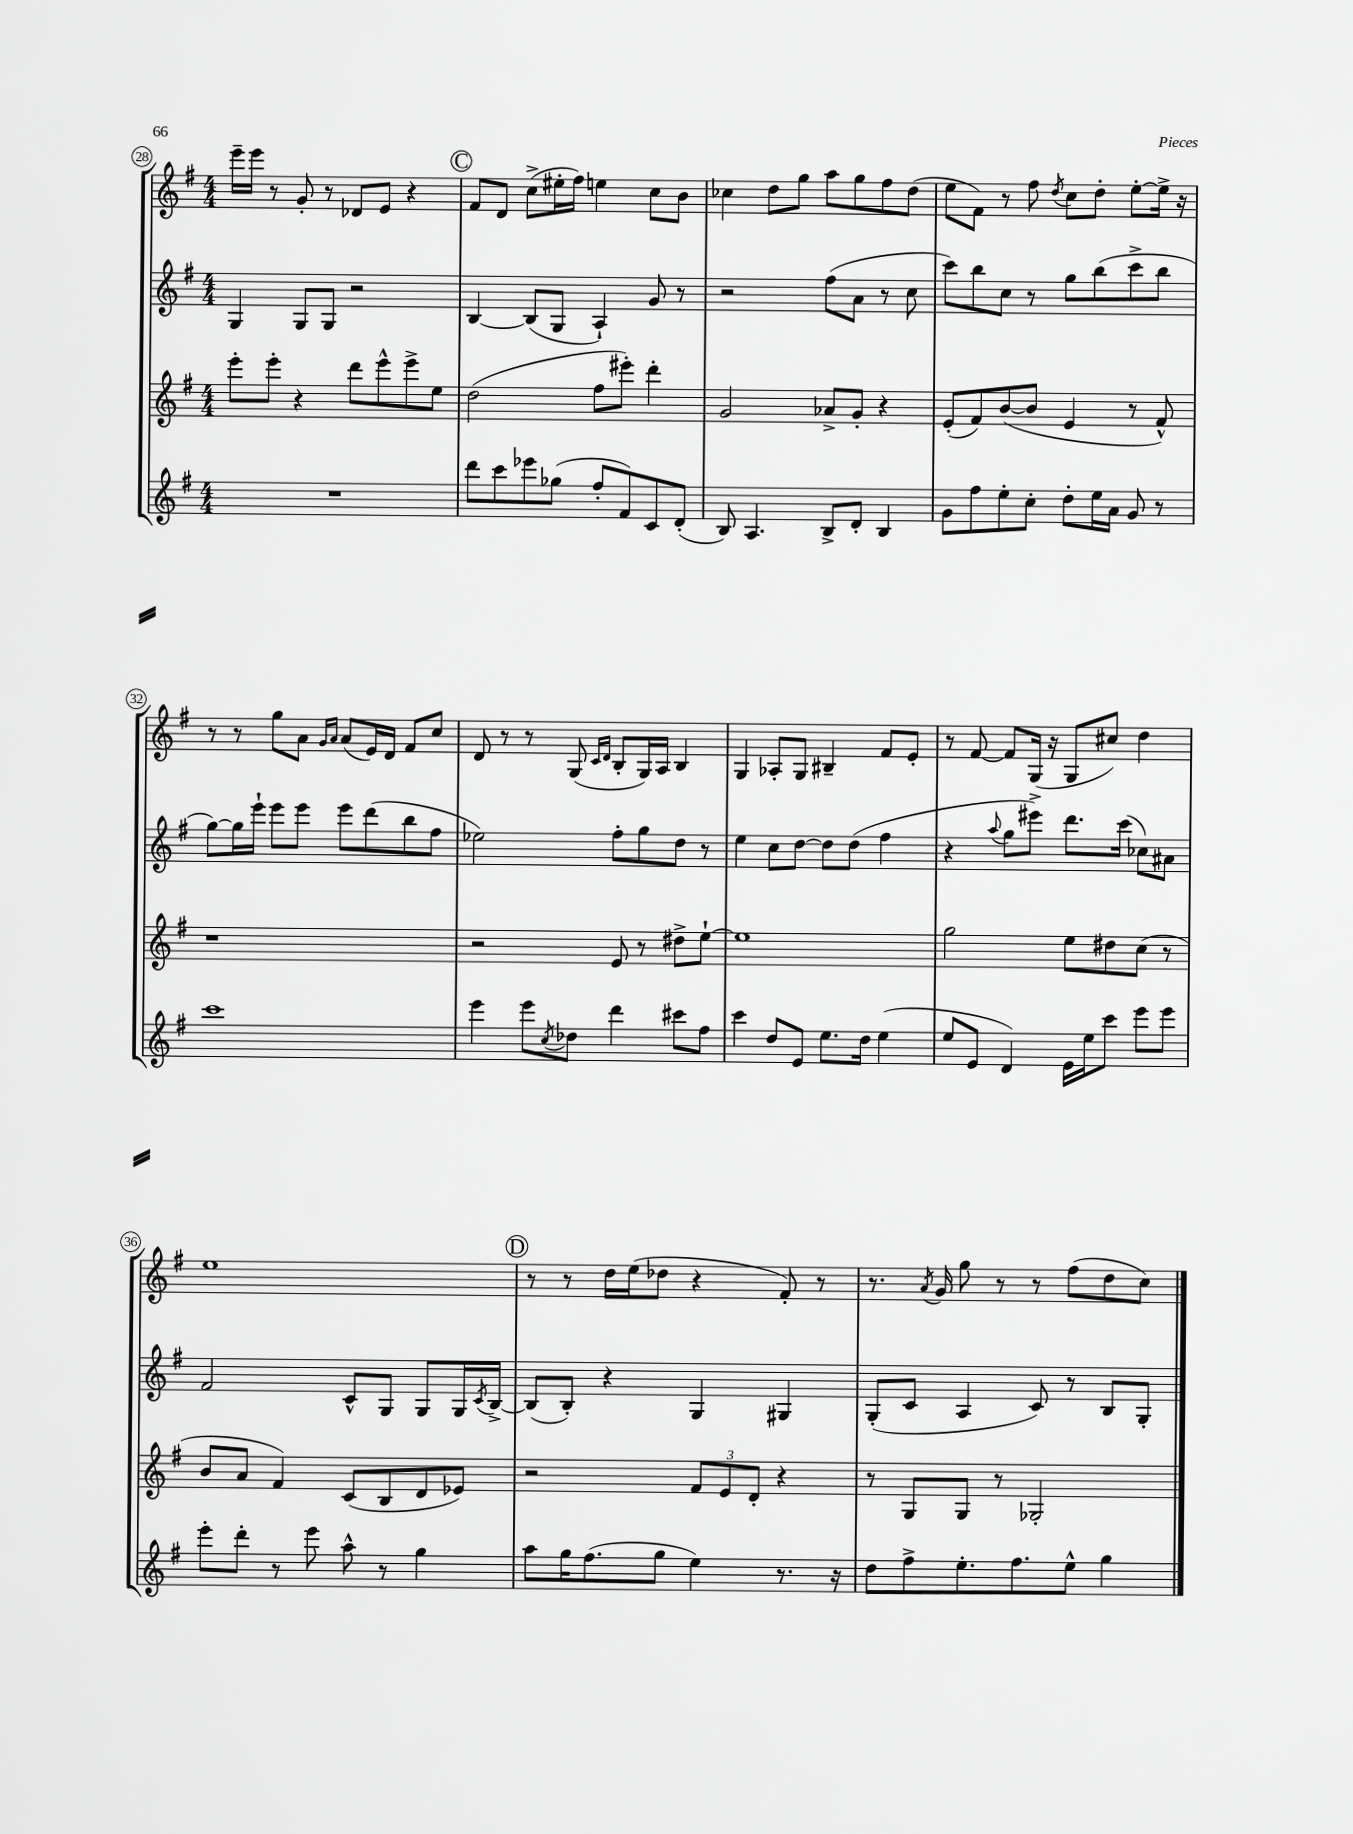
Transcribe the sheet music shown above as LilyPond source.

<<
\new StaffGroup <<
\new Staff = "s0" {
    \clef treble \key g \major \numericTimeSignature \time 4/4
    e'''16-- e'''16 r8 g'8-. r8 des'8 e'8 r4 |
    \mark \markup { \circle "C" } fis'8 d'8 c''8->( eis''16-. fis''16) e''4 c''8 b'8 |
    ces''4 d''8 g''8 a''8 g''8 fis''8 d''8( |
    e''8 fis'8) r8 fis''8 \acciaccatura { d''8 } c''8 d''8-. e''8~-. e''16-> r16 |
    r8 r8 g''8 a'8 \grace { g'16 a'16 } a'8( e'16) d'16 fis'8 c''8 |
    d'8 r8 r8 g8( \grace { c'16 d'16 } b8-. g16) a16 b4 |
    g4 aes8-. g8 bis4-- fis'8 e'8-. |
    r8 fis'8~ fis'8 g16( r16 g8 cis''8) d''4 |
    e''1 |
    \mark \markup { \circle "D" } r8 r8 d''16 e''16( des''8 r4 fis'8-.) r8 |
    r8. \acciaccatura { a'8 } g'16 g''8 r8 r8 fis''8( d''8 c''8) \bar "|." |
}
\new Staff = "s1" {
    \clef treble \key g \major \numericTimeSignature \time 4/4
    g4 g8 g8 r2 |
    \mark \markup { \circle "C" } b4~ b8( g8 a4-!) g'8 r8 |
    r2 fis''8( a'8 r8 c''8 |
    c'''8) b''8 c''8 r8 g''8 b''8( c'''8-> b''8 |
    g''8~) g''16 e'''16-! e'''8 e'''8 e'''8 d'''8( b''8 fis''8 |
    ees''2) fis''8-. g''8 d''8 r8 |
    e''4 c''8 d''8~ d''8 d''8( fis''4 |
    r4 \appoggiatura { a''8 } g''8 eis'''8->) d'''8. c'''16( ces''8) ais'8 |
    fis'2 c'8-^ g8 g8 g16 \acciaccatura { c'8 } b16~-> |
    \mark \markup { \circle "D" } b8( b8-.) r4 g4 gis4 |
    g8-.( c'8 a4 c'8) r8 b8 g8-. \bar "|." |
}
\new Staff = "s2" {
    \clef treble \key g \major \numericTimeSignature \time 4/4
    e'''8-. e'''8-. r4 d'''8 e'''8-^ e'''8-> e''8 |
    \mark \markup { \circle "C" } d''2( fis''8 eis'''8-.) d'''4-. |
    g'2 aes'8-> g'8-. r4 |
    e'8-.( fis'8) b'8~( b'8 e'4 r8 fis'8-^) |
    r1 |
    r2 e'8 r8 dis''8-> e''8~-! |
    e''1 |
    g''2 e''8 dis''8 c''8( r8 |
    b'8 a'8 fis'4) c'8( b8 d'8 ees'8) |
    \mark \markup { \circle "D" } r2 \tuplet 3/2 { fis'8 e'8 d'8-. } r4 |
    r8 g8 g8 r8 ges2-. \bar "|." |
}
\new Staff = "s3" {
    \clef treble \key g \major \numericTimeSignature \time 4/4
    R1 |
    \mark \markup { \circle "C" } d'''8 c'''8 ees'''8 ges''8( fis''8-. fis'8) c'8 d'8-.( |
    b8) a4. b8-> d'8-. b4 |
    g'8 fis''8 e''8-. c''8-. d''8-. e''16 a'16 g'8 r8 |
    c'''1 |
    e'''4 e'''8 \acciaccatura { c''8 } des''8 d'''4 cis'''8 fis''8 |
    c'''4 d''8 e'8 e''8. d''16 e''4( |
    e''8 e'8 d'4) e'16 e''16 c'''8 e'''8 e'''8 |
    e'''8-. d'''8-. r8 e'''8 a''8-^ r8 g''4 |
    \mark \markup { \circle "D" } a''8 g''16 fis''8.( g''8 e''4) r8. r16 |
    d''8 fis''8-> e''8.-. fis''8. e''8-^ g''4 \bar "|." |
}
>>
>>
\layout { \context { \Score currentBarNumber = #28 \override BarNumber.stencil = #(make-stencil-circler 0.1 0.3 ly:text-interface::print) } }
